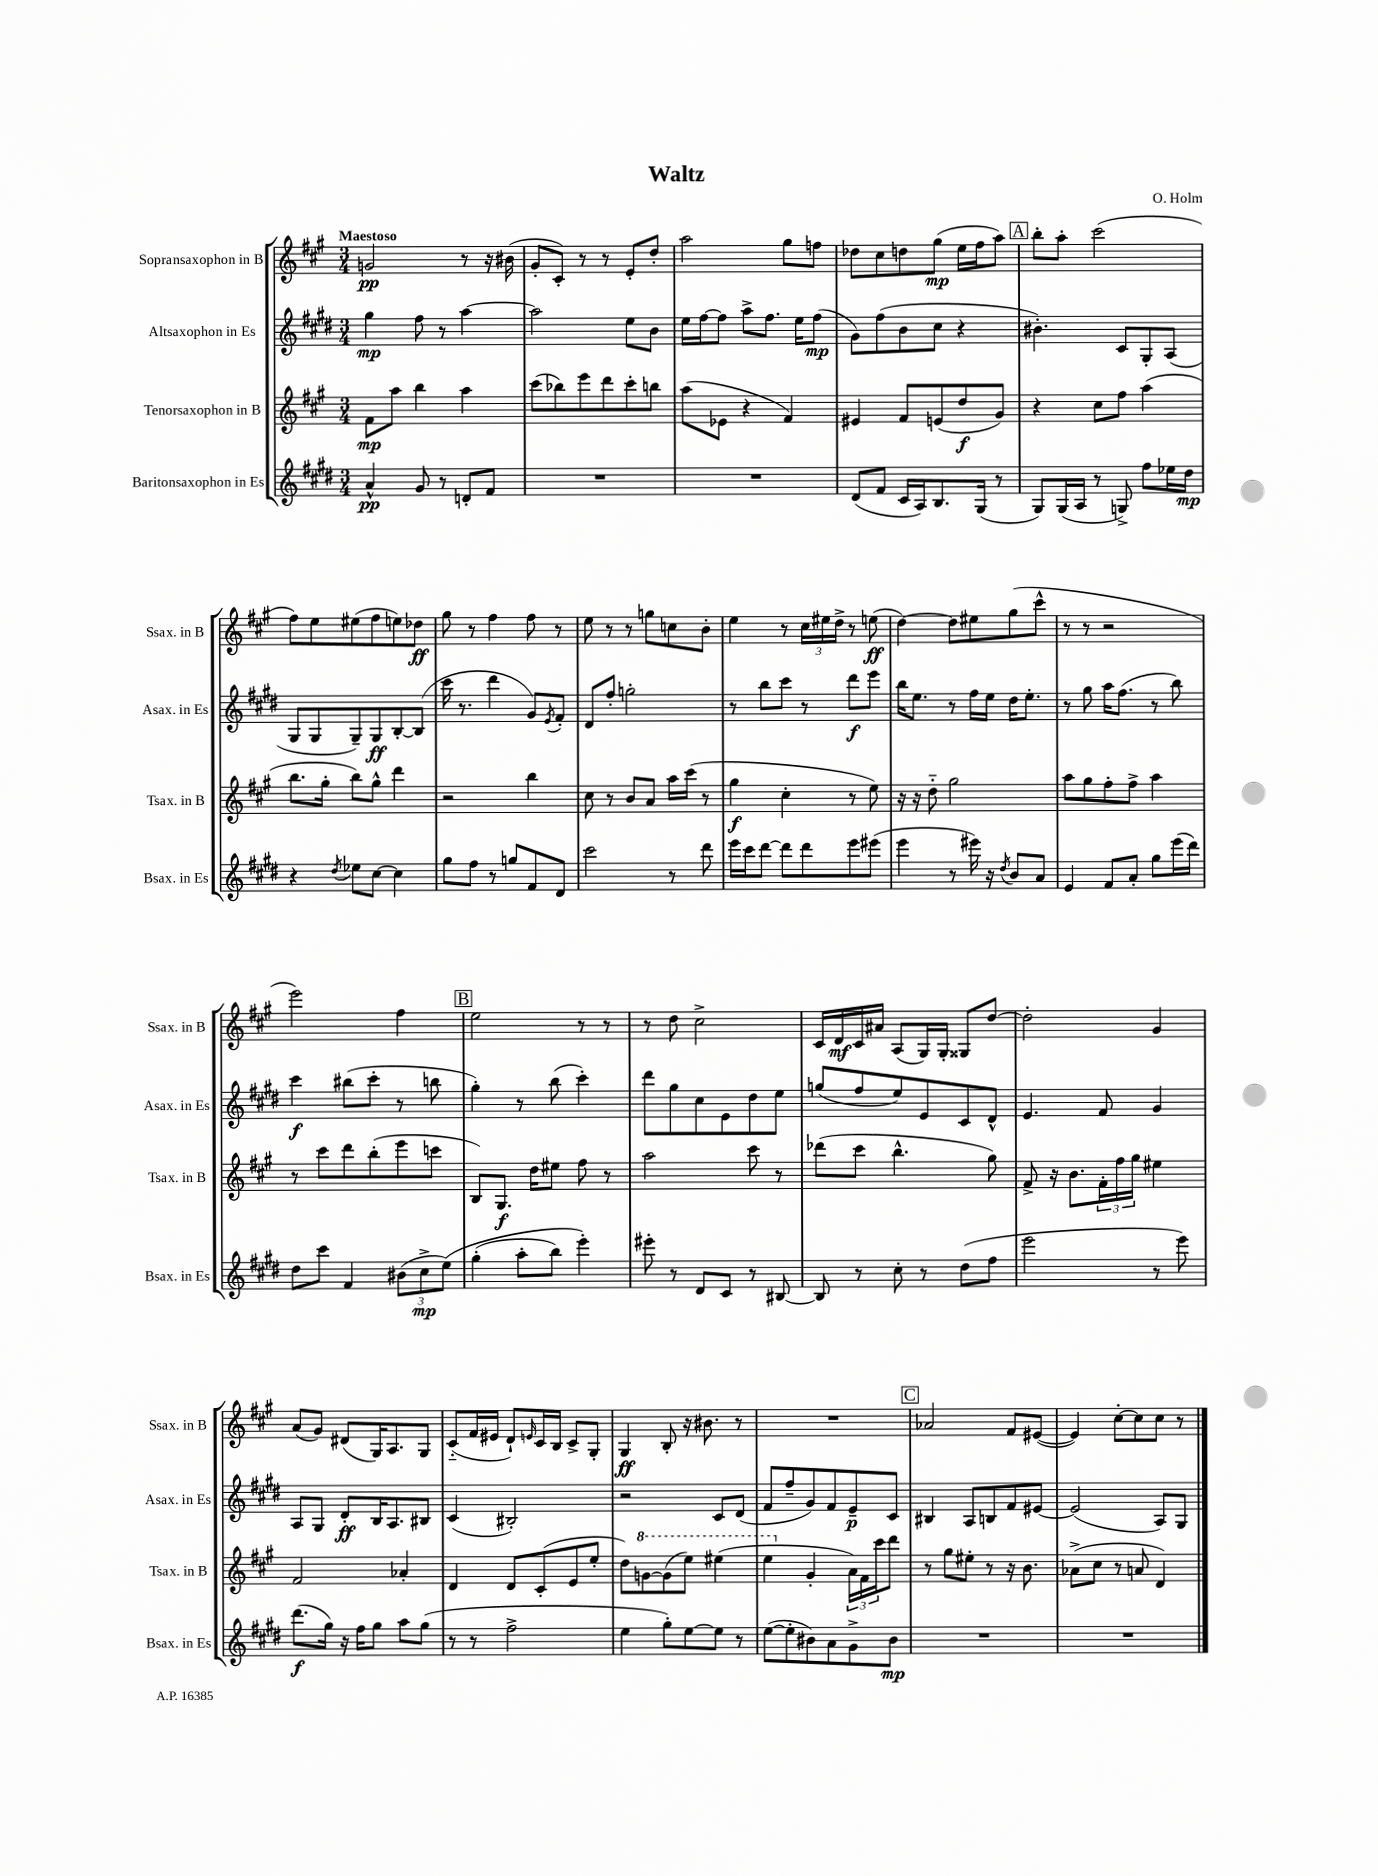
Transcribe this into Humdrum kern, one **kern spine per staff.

**kern	**dynam	**kern	**dynam	**kern	**dynam	**kern	**dynam
*part4	*part4	*part3	*part3	*part2	*part2	*part1	*part1
*staff4	*staff4	*staff3	*staff3	*staff2	*staff2	*staff1	*staff1
*I"Baritonsaxophon in Es	*	*I"Tenorsaxophon in B	*	*I"Altsaxophon in Es	*	*I"Sopransaxophon in B	*
*I'Bsax. in Es	*	*I'Tsax. in B	*	*I'Asax. in Es	*	*I'Ssax. in B	*
*clefG2	*	*clefG2	*	*clefG2	*	*clefG2	*
*k[f#c#g#d#]	*	*k[f#c#g#]	*	*k[f#c#g#d#]	*	*k[f#c#g#]	*
*M3/4	*	*M3/4	*	*M3/4	*	*M3/4	*
=1	=1	=1	=1	=1	=1	=1	=1
!	!	!	!	!	!	!LO:TX:a:B:t=Maestoso	!
4a^^/	pp	8f#\L	mp	4gg#\	mp	2gn/	pp
.	.	8aa\J	.	.	.	.	.
8g#/	.	4bb\	.	8ff#\	.	.	.
8r	.	.	.	8r	.	.	.
8dn'/L	.	4aa\	.	[4aa\	.	8r	.
8f#/J	.	.	.	.	.	16r	.
.	.	.	.	.	.	(16b#X\	.
=2	=2	=2	=2	=2	=2	=2	=2
2.r	.	(8ccc#\L	.	2aa\]	.	8g#'/L	.
.	.	8bb-X\)	.	.	.	8c#'/J)	.
.	.	8eee\	.	.	.	8r	.
.	.	8ddd\	.	.	.	8r	.
.	.	8ccc#'\	.	8ee\L	.	8e'/L	.
.	.	8bbn\J	.	8b\J	.	8dd'/J	.
=3	=3	=3	=3	=3	=3	=3	=3
2.r	.	(8aa\L	.	16ee\LL	.	2aa\	.
.	.	.	.	[16ff#\J	.	.	.
.	.	8e-X\J	.	8ff#\J]	.	.	.
.	.	4r	.	8aa^\L	.	.	.
.	.	.	.	8.ff#\J	.	.	.
.	.	4f#/)	.	.	.	8gg#\L	.
.	.	.	.	16ee\KL	.	.	.
.	.	.	.	(8ff#\J	mp	8ffn\J	.
=4	=4	=4	=4	=4	=4	=4	=4
(8d#/L	.	4e#X/	.	8g#\L)	.	8dd-X\L	.
8f#/J	.	.	.	(8ff#\	.	8cc#\	.
16c#/LL	.	8f#/L	.	8b\	.	8ddn\	.
16A/J)	.	.	.	.	.	.	.
8.B/	.	(8en/	.	8cc#\J	.	(8gg#\J	mp
.	.	8dd/	f	4r	.	16ee\LL	.
(16G#/Jk	.	.	.	.	.	16ff#\J	.
8r	.	8g#/J)	.	.	.	8aa\J)	.
!!LO:REH:place=s1:t=A
=5	=5	=5	=5	=5	=5	=5	=5
8G#/L)	.	4r	.	4.b#X'\)	.	8bb'\L	.
(16G#/L	.	.	.	.	.	8aa'\J	.
16A/JJ	.	.	.	.	.	.	.
8r	.	8cc#\L	.	.	.	(2ccc#\	.
8Gn^/)	.	8ff#\J	.	8c#/L	.	.	.
8ff#\L	.	(4aa\	.	8G#'/	.	.	.
16ee-X\L	.	.	.	(8A/J	.	.	.
16dd#\JJ	mp	.	.	.	.	.	.
!!LO:LB:g=z
=6	=6	=6	=6	=6	=6	=6	=6
4r	.	8.bb\L	.	8G#/L	.	8ff#\L)	.
.	.	.	.	8G#/	.	8ee\	.
.	.	16gg#'\Jk	.	.	.	.	.
8qdd#/	.	.	.	.	.	.	.
8ee-X\L	.	8bb\L)	.	8G#~/)	.	(8ee#X\	.
[8cc#\J	.	8gg#^^\J	.	8G#/	ff	8ff#\	.
4cc#\]	.	4ddd\	.	[8B'/	.	8een\)	.
.	.	.	.	(8B/J]	.	8dd-X\J	ff
=7	=7	=7	=7	=7	=7	=7	=7
8gg#\L	.	2r	.	16ccc#\	.	8gg#\	.
.	.	.	.	8.r	.	.	.
8ff#\J	.	.	.	.	.	8r	.
8r	.	.	.	4ddd#\	.	4ff#\	.
8ggn/L	.	.	.	.	.	.	.
8f#/	.	4bb\	.	8g#/L)	.	8ff#\	.
.	.	.	.	8qe/	.	.	.
8d#/J	.	.	.	8f#'/J	.	8r	.
=8	=8	=8	=8	=8	=8	=8	=8
2ccc#\	.	8cc#\	.	8d#/L	.	8ee\	.
.	.	8r	.	8ff#'/J	.	8r	.
.	.	8b/L	.	2ggn'\	.	8r	.
.	.	8a/J	.	.	.	8ggn\L	.
8r	.	16aa\LL	.	.	.	8ccn\	.
.	.	(16ccc#\JJ	.	.	.	.	.
8ddd#\	.	8r	.	.	.	8b'\J	.
=9	=9	=9	=9	=9	=9	=9	=9
16eee\LL	.	4gg#\	f	8r	.	4ee\	.
16ccc#\J	.	.	.	.	.	.	.
[8ddd#\J	.	.	.	8bb\L	.	.	.
8ddd#\L]	.	4cc#'\	.	8ccc#\J	.	8r	.
8ddd#\	.	.	.	8r	.	24cc#\LL	.
.	.	.	.	.	.	24ee#X\	.
.	.	.	.	.	.	24dd^\JJ	.
8eee\	.	8r	.	8ddd#\L	f	8r	.
(8eee#X\J	.	8ee\)	.	8eee\J	.	(8een\	ff
=10	=10	=10	=10	=10	=10	=10	=10
4eee\	.	16r	.	16bb\KL	.	[4dd\)	.
.	.	16r	.	8.ee\J	.	.	.
.	.	8dd\	.	.	.	.	.
8r	.	2gg#\	.	8r	.	8dd\L]	.
16eee#X\)	.	.	.	16ff#\LL	.	8ee#X\	.
16r	.	.	.	16ee\JJ	.	.	.
8qdd#/	.	.	.	.	.	.	.
8b/L	.	.	.	16dd#\KL	.	(8gg#\	.
.	.	.	.	8.ee'\J	.	.	.
8a/J	.	.	.	.	.	8ccc#^^\J	.
=11	=11	=11	=11	=11	=11	=11	=11
4e/	.	8aa\L	.	8r	.	8r	.
.	.	8gg#\	.	8gg#\	.	8r	.
8f#/L	.	8ff#'\	.	16aa\KL	.	2r	.
.	.	.	.	(8.ff#\J	.	.	.
8a'/J	.	8ff#^\J	.	.	.	.	.
8gg#\L	.	4aa\	.	8r	.	.	.
(16eee\L	.	.	.	8bb\)	.	.	.
16ddd#\JJ)	.	.	.	.	.	.	.
!!LO:LB:g=z
=12	=12	=12	=12	=12	=12	=12	=12
8dd#\L	.	8r	.	4ccc#\	f	2eee\)	.
8ccc#\J	.	8ccc#\L	.	.	.	.	.
4f#/	.	8ddd\	.	(8bb#X\L	.	.	.
.	.	(8bb'\	.	8ccc#'\J	.	.	.
(12b#X\L	.	8eee\	.	8r	.	4ff#\	.
12cc#^\	mp	.	.	.	.	.	.
.	.	8cccn\J	.	8bbn\	.	.	.
(12ee\J)	.	.	.	.	.	.	.
!!LO:REH:place=s1:t=B
=13	=13	=13	=13	=13	=13	=13	=13
(4gg#'\	.	8B/L)	.	4gg#'\)	.	2ee\	.
.	.	8.G#/J	f	.	.	.	.
8aa'\L	.	.	.	8r	.	.	.
.	.	16dd\KL	.	.	.	.	.
8bb\J)	.	8ee#X\J	.	(8bb\	.	.	.
4eee'\)	.	8ff#\	.	4ccc#'\)	.	8r	.
.	.	8r	.	.	.	8r	.
=14	=14	=14	=14	=14	=14	=14	=14
8eee#X'\	.	2aa\	.	8ddd#\L	.	8r	.
8r	.	.	.	8gg#\	.	8dd\	.
8d#/L	.	.	.	8cc#\	.	2cc#^\	.
8c#/J	.	.	.	8e\	.	.	.
8r	.	8ccc#\	.	8dd#\	.	.	.
[8B#X/	.	8r	.	8ee\J	.	.	.
=15	=15	=15	=15	=15	=15	=15	=15
8B#/]	.	(8ddd-X\L	.	(8ggn/L	.	16c#/LL	.
.	.	.	.	.	.	16d/	mf
8r	.	8ccc#\J	.	8ff#/	.	16c#/	.
.	.	.	.	.	.	16a#X/JJ	.
8cc#'\	.	4.bb^^\	.	8ee/)	.	(8A/L	.
8r	.	.	.	8e/	.	16G#/L)	.
.	.	.	.	.	.	16G#'/JJ	.
(8dd#\L	.	.	.	8c#/	.	8G##X/L	.
8ff#\J	.	8gg#\)	.	8d#^^/J	.	[8dd/J	.
=16	=16	=16	=16	=16	=16	=16	=16
2eee\	.	8f#^/	.	4.e/	.	2dd'\]	.
.	.	16r	.	.	.	.	.
.	.	8.b\L	.	.	.	.	.
.	.	24f#'\L	.	8f#/	.	.	.
.	.	24ff#\	.	.	.	.	.
.	.	24gg#\JJ	.	.	.	.	.
8r	.	4ee#X\	.	4g#/	.	4g#/	.
8eee\)	.	.	.	.	.	.	.
!!LO:LB:g=z
=17	=17	=17	=17	=17	=17	=17	=17
(8.ddd#\L	f	2f#/	.	8A/L	.	(8a/L	.
.	.	.	.	8G#/J	.	8g#/J)	.
16gg#\Jk)	.	.	.	.	.	.	.
16r	.	.	.	8d#'/L	ff	(8d#X/L	.
16ff#\KL	.	.	.	.	.	.	.
8gg#\J	.	.	.	16B/K	.	16G#/K)	.
.	.	.	.	8.A/	.	8.A/	.
8aa\L	.	4a-X'/	.	.	.	.	.
(8gg#\J	.	.	.	8B#X/J	.	8G#/J	.
=18	=18	=18	=18	=18	=18	=18	=18
8r	.	4d/	.	(4c#/	.	(8c#/L	.
8r	.	.	.	.	.	16f#/L	.
.	.	.	.	.	.	16e#X/JJ	.
2ff#^\	.	8d/L	.	2B#X'/)	.	8d`/L)	.
.	.	.	.	.	.	16qqen/	.
.	.	(8c#'/	.	.	.	16c#/L	.
.	.	.	.	.	.	16B/JJ	.
.	.	8e/	.	.	.	8c#^/L	.
.	.	8ee'/J	.	.	.	8G#'/J	.
=19	=19	=19	=19	=19	=19	=19	=19
4ee\	.	8dd\L)	.	2r	.	4G#/	ff
*	*	*8va	*	*	*	*	*
.	.	[8ggn\	.	.	.	.	.
8gg#'\L)	.	(8gg\]	.	.	.	8B'/	.
[8ee\	.	8eee\J)	.	.	.	16r	.
.	.	.	.	.	.	8.b#X\	.
8ee\J]	.	(4eee#X\	.	8c#/L	.	.	.
8r	.	.	.	(8d#/J	.	8r	.
=20	=20	=20	=20	=20	=20	=20	=20
([8ee\L	.	4eee\	.	8f#/L	.	2.r	.
8ee'\]	.	.	.	8ff#~/	.	.	.
*	*	*X8va	*	*	*	*	*
8b#X\)	.	4g#'/	.	8g#/)	.	.	.
8a\	.	.	.	8f#/	.	.	.
8g#^\	.	24a\LL)	.	8e~/	p	.	.
.	.	24f#\	.	.	.	.	.
.	.	24ccc#\J	.	.	.	.	.
8b#\J	mp	8ddd\J	.	8c#/J	.	.	.
!!LO:REH:place=s1:t=C
=21	=21	=21	=21	=21	=21	=21	=21
2.r	.	8r	.	4B#X/	.	2a-X/	.
.	.	8gg#\L	.	.	.	.	.
.	.	8ee#X'\J	.	8A/L	.	.	.
.	.	8r	.	8Bn/	.	.	.
.	.	16r	.	8f#/	.	8f#/L	.
.	.	8.b\	.	.	.	.	.
.	.	.	.	[8e#X/J	.	([8e#X/J	.
=22	=22	=22	=22	=22	=22	=22	=22
2.r	.	(8a-X^\L	.	(2e#/]	.	4e#/])	.
.	.	8cc#\J	.	.	.	.	.
.	.	8r	.	.	.	[8cc#'\L	.
.	.	8an/	.	.	.	8cc#\]	.
.	.	4d/)	.	8A/L)	.	8cc#\J	.
.	.	.	.	8G#/J	.	8r	.
==	==	==	==	==	==	==	==
*-	*-	*-	*-	*-	*-	*-	*-
